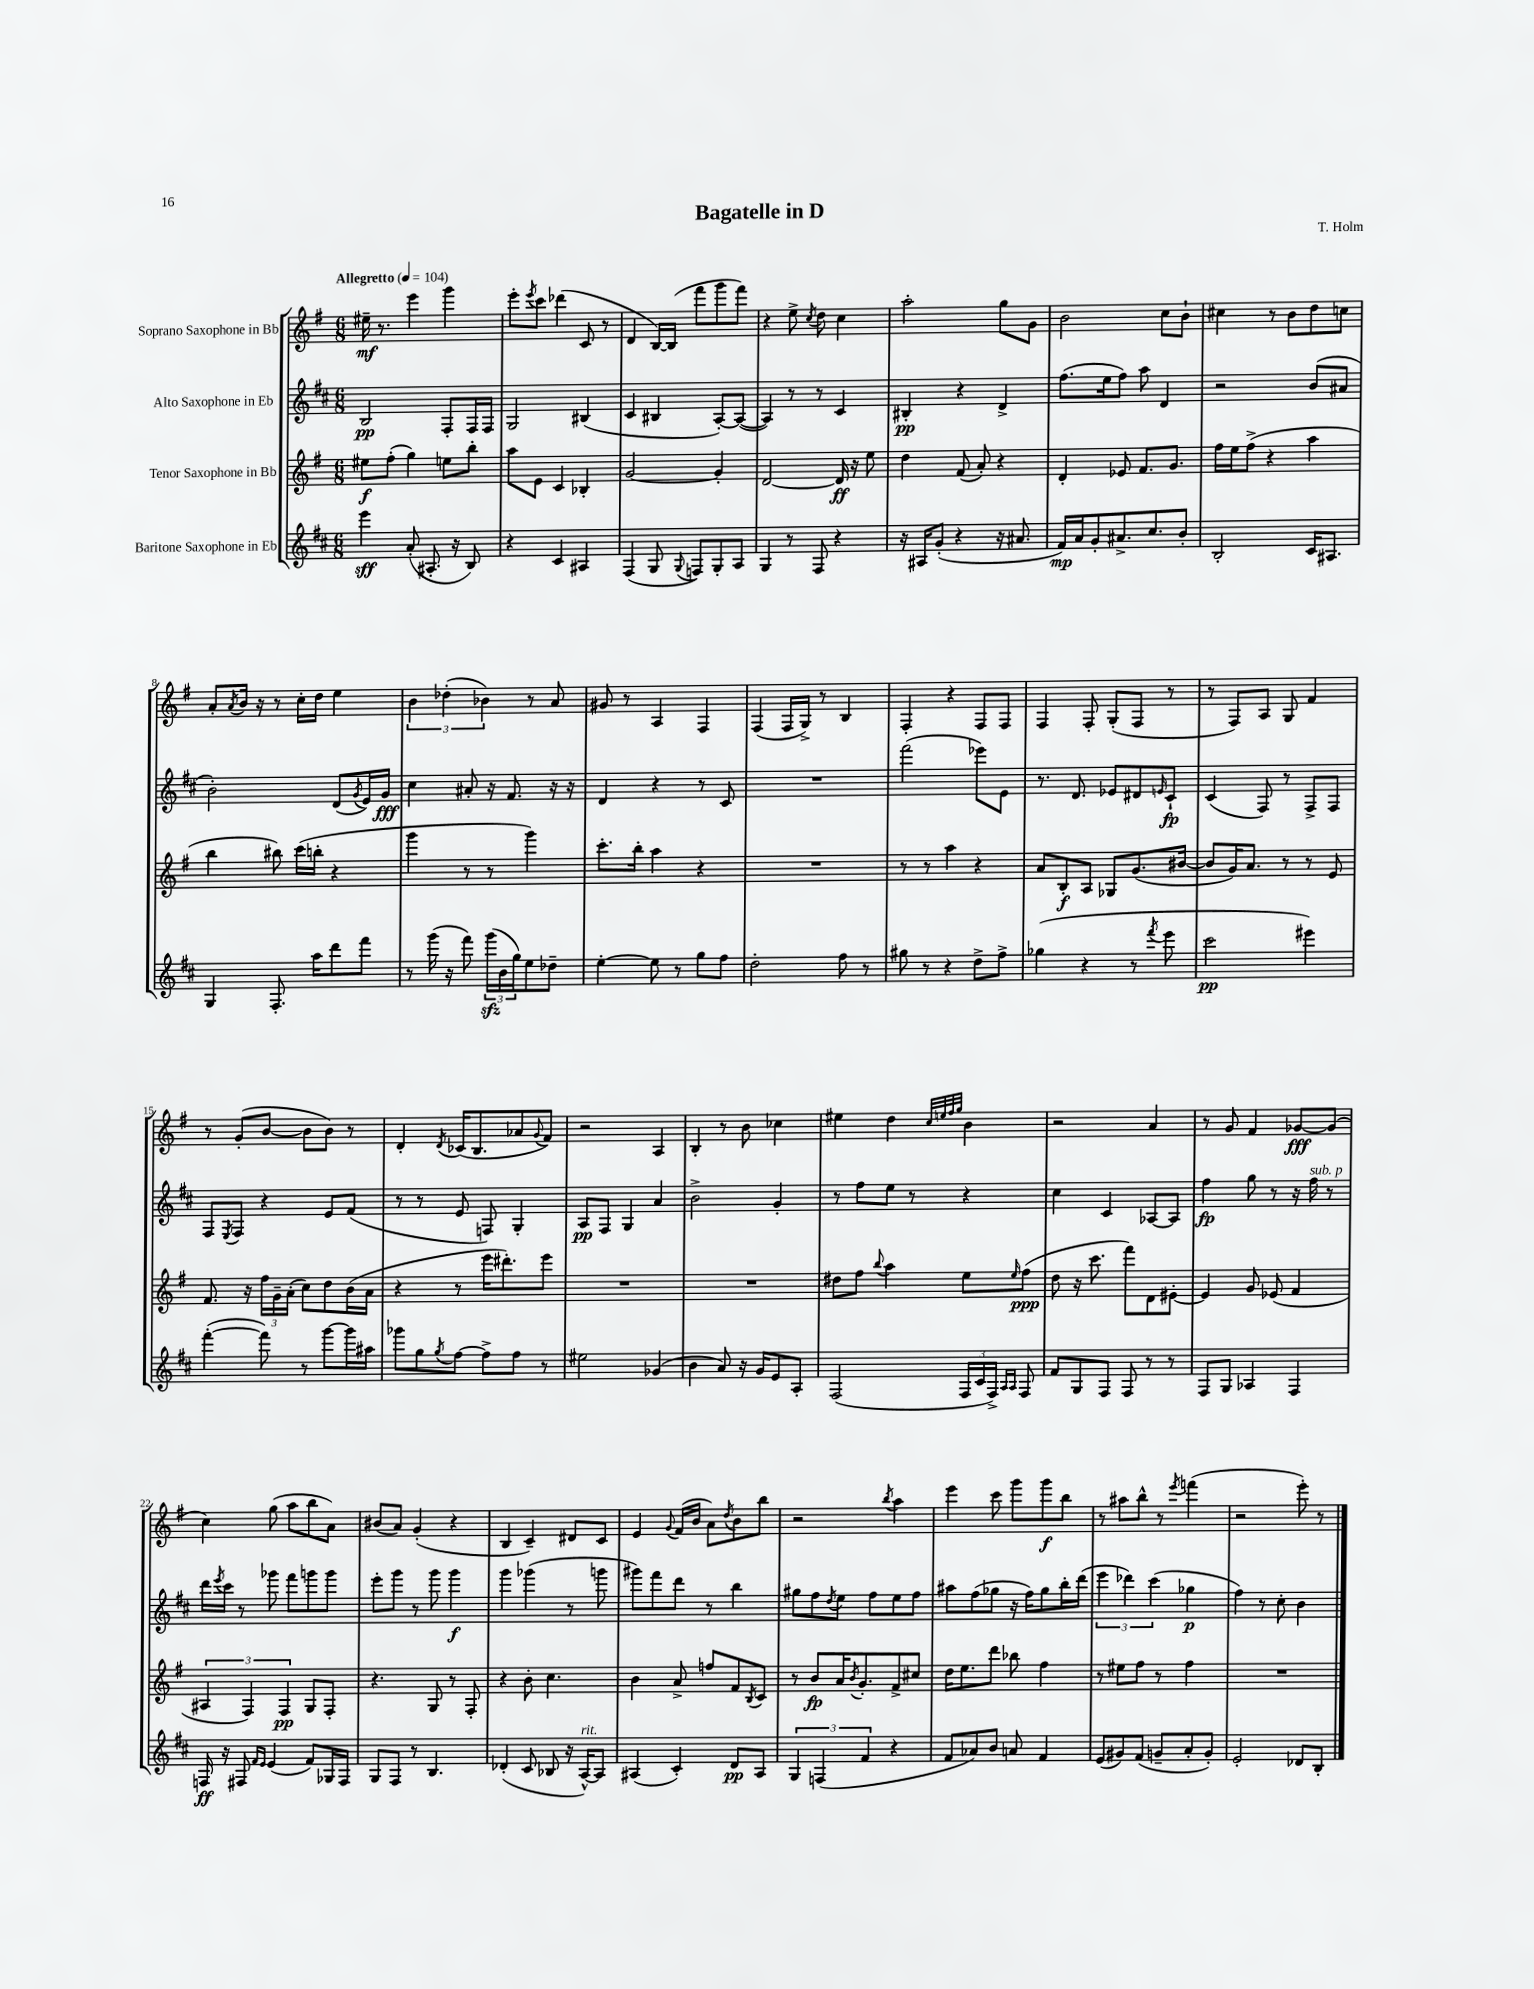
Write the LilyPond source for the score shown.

\header { title = "Bagatelle in D" composer = "T. Holm" }
<<
\new StaffGroup <<
\new Staff = "s0" \with { instrumentName = "Soprano Saxophone in Bb" } {
    \clef treble \key g \major \numericTimeSignature \time 6/8 \tempo "Allegretto" 4 = 104
    eis''16--\mf r8. e'''4 g'''4 |
    e'''8-. \acciaccatura { e'''8 } c'''8 des'''4( c'8 r8 |
    d'4 b16~) b16( fis'''8 g'''8 fis'''8) |
    r4 e''8-> \acciaccatura { c''8 } d''8 c''4 |
    a''2-. g''8 g'8 |
    b'2 c''8 b'8-! |
    cis''4 r8 b'8 d''8 c''8 |
    a'8-. \acciaccatura { a'8 } b'16 r16 r8 c''16-. d''16 e''4 |
    \tuplet 3/2 { b'4 des''4-.( bes'4) } r8 a'8 |
    gis'8 r8 a4 fis4 |
    fis4( fis16 g16->) r8 b4 |
    fis4-. r4 fis8 fis8 |
    fis4 fis8-. g8-.( fis8 r8 |
    r8 fis8) a8 g8 fis'4 |
    r8 g'8-.( b'8~ b'8 b'8) r8 |
    d'4-. \acciaccatura { d'8 } ces'16( b8. aes'8 \appoggiatura { g'8 } fis'8) |
    r2 a4 |
    b4-. r8 b'8 ces''4 |
    eis''4 d''4 \grace { c''32 e''32 fis''32 g''32 } b'4 |
    r2 a'4 |
    r8 g'8 fis'4 ges'8~\fff ges'8( |
    c''4) g''8( a''8 b''8 a'8) |
    bis'8( a'8) g'4-.( r4 |
    b4 c'4--) dis'8 c'8 |
    e'4 \appoggiatura { g'8 } fis'16( b'16 a'8) \acciaccatura { d''8 } b'8 b''8 |
    r2 \acciaccatura { b''8 } a''4 |
    e'''4 c'''8 g'''8 g'''8\f b''8 |
    r8 ais''8 b''8-^ r8 \acciaccatura { e'''8 } f'''4( |
    r2 e'''8-.) r8 \bar "|." |
}
\new Staff = "s1" \with { instrumentName = "Alto Saxophone in Eb" } {
    \clef treble \key d \major \numericTimeSignature \time 6/8
    b2\pp fis8-. fis16 fis16 |
    g2 bis4( |
    cis'4 bis4 a8~-.) a8~( |
    a4) r8 r8 cis'4 |
    bis4-.\pp r4 d'4-> |
    fis''8.( e''16 fis''8) a''8 d'4 |
    r2 b'8( ais'8 |
    b'2-.) d'8( \acciaccatura { g'8 } e'16) g'16\fff |
    cis''4 ais'8-. r16 fis'8. r16 r16 |
    d'4 r4 r8 cis'8 |
    R2. |
    fis'''2( ees'''8) e'8 |
    r8. d'8. ees'8 dis'8 \grace { e'16 } cis'8-!\fp |
    cis'4( fis8) r8 fis8-> fis8 |
    fis8 \acciaccatura { e8 } fis8 r4 e'8 fis'8( |
    r8 r8 e'8 f8) g4-. |
    a8\pp fis8 g4 a'4 |
    b'2-> g'4-. |
    r8 fis''8 e''8 r8 r4 |
    cis''4 cis'4 aes8~ aes8 |
    fis''4\fp g''8 r8 r16 fis''16^\markup { \italic "sub. p" } r8 |
    d'''16 \acciaccatura { e'''8 } cis'''16 r8 ges'''8 fis'''8 g'''8 g'''8 |
    e'''8-. g'''8 r8 g'''8 g'''4\f |
    g'''4 ges'''4( r8 g'''8 |
    gis'''8) fis'''8 d'''8 r8 b''4 |
    gis''8 fis''8 \acciaccatura { d''8 } e''8 fis''8 e''8 fis''8 |
    ais''8 fis''8( ges''8 r16 fis''16) ges''8 b''16-. d'''16( |
    \tuplet 3/2 { e'''4 des'''4) cis'''4( } ges''4\p |
    fis''4) r8 cis''8-. b'4 \bar "|." |
}
\new Staff = "s2" \with { instrumentName = "Tenor Saxophone in Bb" } {
    \clef treble \key g \major \numericTimeSignature \time 6/8
    eis''8\f fis''8-.( g''4) e''8 b''8-. |
    a''8 e'8 c'4 bes4-. |
    g'2~ g'4-. |
    d'2~ d'16\ff r16 e''8 |
    d''4 fis'8( a'8-.) r4 |
    d'4-. ees'8 fis'8. g'8. |
    fis''16 e''16 fis''8->( r4 a''4 |
    b''4 bis''8) c'''16( b''16-. r4 |
    g'''4 r8 r8 g'''4) |
    c'''8.-. b''16-. a''4 r4 |
    R2. |
    r8 r8 a''4 r4 |
    a'8 b8-.\f a8 ges8 g'8.( bis'16~ |
    bis'8 g'16) a'8. r8 r8 e'8 |
    fis'8. r16 \tuplet 3/2 { fis''16 g'16-- a'16-.( } c''8) d''8 b'16( a'16 |
    r4 r8 e'''16 dis'''8.-.) e'''8 |
    R2. |
    R2. |
    dis''8 fis''8 \appoggiatura { b''8 } a''4 e''8 \grace { e''16 } fis''8\ppp( |
    d''8 r16 c'''8. fis'''8) d'8 eis'8~-. |
    eis'4 g'8 ees'8( fis'4 |
    \tuplet 3/2 { ais4 fis4) fis4\pp } g8 fis8-. |
    r4. g8 r8 fis8-. |
    r4 b'8-. c''4. |
    b'4 a'8-> f''8 fis'8 \acciaccatura { b8 } c'8 |
    r8 b'8\fp a'16 \acciaccatura { b'8 } g'8.-. fis'8-> cis''8 |
    d''16 e''8. d'''8 bes''8 fis''4 |
    r8 eis''8 fis''8 r8 fis''4 |
    R2. \bar "|." |
}
\new Staff = "s3" \with { instrumentName = "Baritone Saxophone in Eb" } {
    \clef treble \key d \major \numericTimeSignature \time 6/8
    e'''4\sff a'8-.( ais8.-. r16 b8) |
    r4 cis'4 ais4 |
    fis4( g8 \appoggiatura { g8 } f8) g8-. a8 |
    g4 r8 fis8 r4 |
    r16 ais16 g'8-.( r4 r16 ais'8. |
    fis'16\mp) a'16 g'8-. ais'8.-> cis''8. b'8-. |
    b2-. cis'16 ais8. |
    g4 fis8.-. a''16 d'''8 fis'''8 |
    r8 g'''16( r16 fis'''8) \tuplet 3/2 { g'''16\sfz( b'16 g''16) } e''8 des''8-- |
    e''4~-. e''8 r8 g''8 fis''8 |
    d''2-. fis''8 r8 |
    gis''8 r8 r4 d''8-> fis''8-> |
    ges''4( r4 r8 \acciaccatura { fis'''8 } e'''8 |
    cis'''2\pp eis'''4) |
    fis'''4~-.( fis'''8) r8 g'''8~ g'''16 ais''16 |
    ges'''8 g''8 \acciaccatura { g''8 } fis''8~ fis''8-> fis''8 r8 |
    eis''2 ges'4( |
    b'4 a'8) r16 g'16 e'8 a8-. |
    fis2( \tuplet 3/2 { fis16 cis'16 fis16->) } \grace { a16 a16 } fis8 |
    fis'8 g8 fis8 fis8 r8 r8 |
    fis8 g8 aes4 fis4 |
    f16\ff r16 fis8 \grace { fis'16 e'16 } e'4( fis'8) ges16 fis16 |
    g8 fis8 r8 b4. |
    des'4-.( cis'8 bes8 r16 a16~-^^\markup { \italic "rit." }) a8 |
    ais4( cis'4-.) d'8\pp ais8 |
    \tuplet 3/2 { g4 f4( fis'4 } r4 |
    fis'8 aes'8) b'8 a'8 fis'4 |
    e'8( gis'8) fis'8( g'8-- a'8-. g'8-.) |
    e'2-. des'8 b8-. \bar "|." |
}
>>
>>
